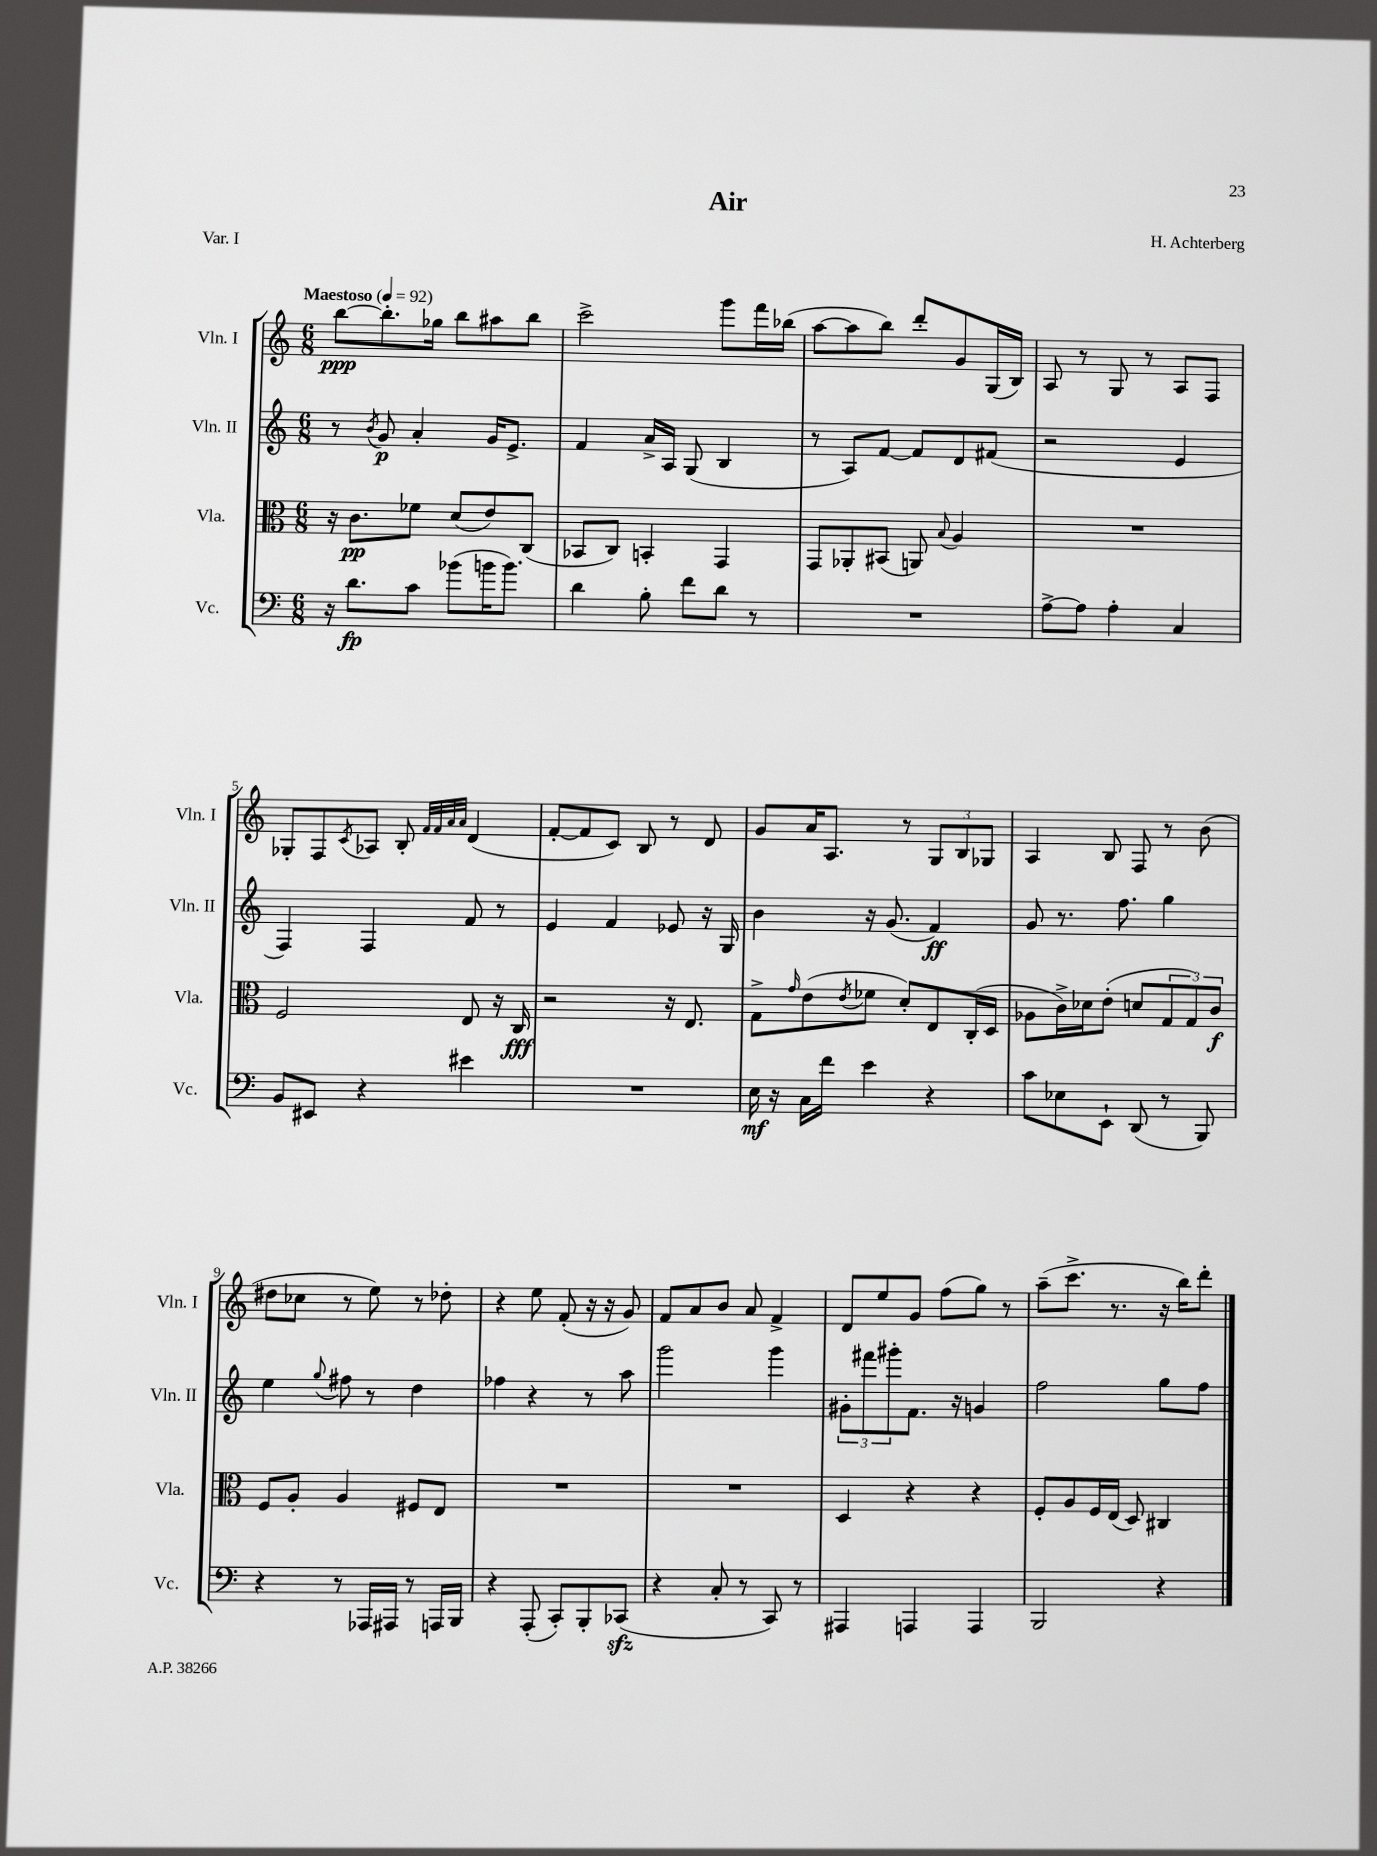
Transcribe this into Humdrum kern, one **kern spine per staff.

**kern	**kern	**kern	**kern
*staff4	*staff3	*staff2	*staff1
*clefF4	*clefC3	*clefG2	*clefG2
*k[]	*k[]	*k[]	*k[]
*M6/8	*M6/8	*M6/8	*M6/8
*MM92	*MM92	*MM92	*MM92
16r	16r	8r	[8bb
8.d	8.c	.	.
.	.	8qb	.
.	.	8g	8.bb']
8c	8f-	4a'	.
.	.	.	16gg-
(8b-	(8d	.	8bb
16b	8e)	16g	8aa#
8.b)	.	8.e^	.
.	(8C	.	8bb
=	=	=	=
4d	8BB-	4f	2ccc^
.	8C)	.	.
8B'	4BB'	16a^	.
.	.	16A	.
8f	.	(8G	.
8d	4GG	4B	8ggg
8r	.	.	16fff
.	.	.	(16bb-
=	=	=	=
2.r	8GG	8r	[8aa
.	8AA-'	8A)	8aa]
.	(8BB#	[8f	8bb)
.	8AA)	8f]	8ddd'
.	8qqB	.	.
.	4A	8d	8g
.	.	(8f#	(16G
.	.	.	16B)
=	=	=	=
[8A^	2.r	2r	8A
8A]	.	.	8r
4A'	.	.	8G
.	.	.	8r
4C	.	4e	8A
.	.	.	8F
=	=	=	=
8BB	2F	4F)	8G-'
8EE#	.	.	8F
.	.	.	8qc
4r	.	4F	8A-
.	.	.	8B'
.	.	.	32qqf
.	.	.	32qqf
.	.	.	32qqa
.	.	.	32qqa
4e#	8E	8f	(4d
.	16r	8r	.
.	16C	.	.
=	=	=	=
2.r	2r	4e	[8f'
.	.	.	8f]
.	.	4f	8c)
.	.	.	8B
.	16r	8e-	8r
.	8.E	.	.
.	.	16r	8d
.	.	16G	.
=	=	=	=
16E	8G^	4b	8g
16r	.	.	.
.	16qqg	.	.
16C	(8e	.	16a
16f	.	.	8.A
.	8qe	.	.
4e	8f-	16r	.
.	.	(8.g	.
.	8d')	.	8r
4r	8E	4f)	12G
.	.	.	12B
.	(16C'	.	.
.	.	.	12G-
.	16D	.	.
=	=	=	=
8c	8A-	8g	4A
8E-	16c^)	8.r	.
.	16d-	.	.
8EE`	(8e'	.	8B
.	.	8.ff	.
(8DD	8d	.	8F
8r	12G	4gg	8r
.	12G)	.	.
8BBB)	.	.	(8b
.	12c	.	.
=	=	=	=
4r	8F	4ee	8dd#
.	8A'	.	8cc-
.	.	8qqgg	.
8r	4A	8ff#	8r
16AAA-	.	8r	8ee)
16AAA#	.	.	.
8r	8F#	4dd	8r
16AAA	8E	.	8dd-'
16BBB	.	.	.
=	=	=	=
4r	2.r	4ff-	4r
(8AAA'	.	4r	8ee
8CC')	.	.	(8f'
8BBB'	.	8r	16r
.	.	.	16r
(8CC-	.	8aa	8g)
=	=	=	=
4r	2.r	2ggg	8f
.	.	.	8a
8C'	.	.	8b
8r	.	.	8a
8CC)	.	4ggg	4f^
8r	.	.	.
=	=	=	=
4AAA#	4D	12g#'	8d
.	.	12fff#	.
.	.	.	8ee
.	.	12ggg#'	.
4AAA	4r	8.f	8g
.	.	.	(8ff
.	.	16r	.
4AAA	4r	4g	8gg)
.	.	.	8r
=	=	=	=
2BBB	8F'	2ff	(8aa~
.	8A	.	8.ccc^
.	16F	.	.
.	(16E	.	8.r
.	8D)	.	.
4r	4C#	8gg	16r
.	.	.	16bb)
.	.	8ff	8ddd'
==	==	==	==
*-	*-	*-	*-
